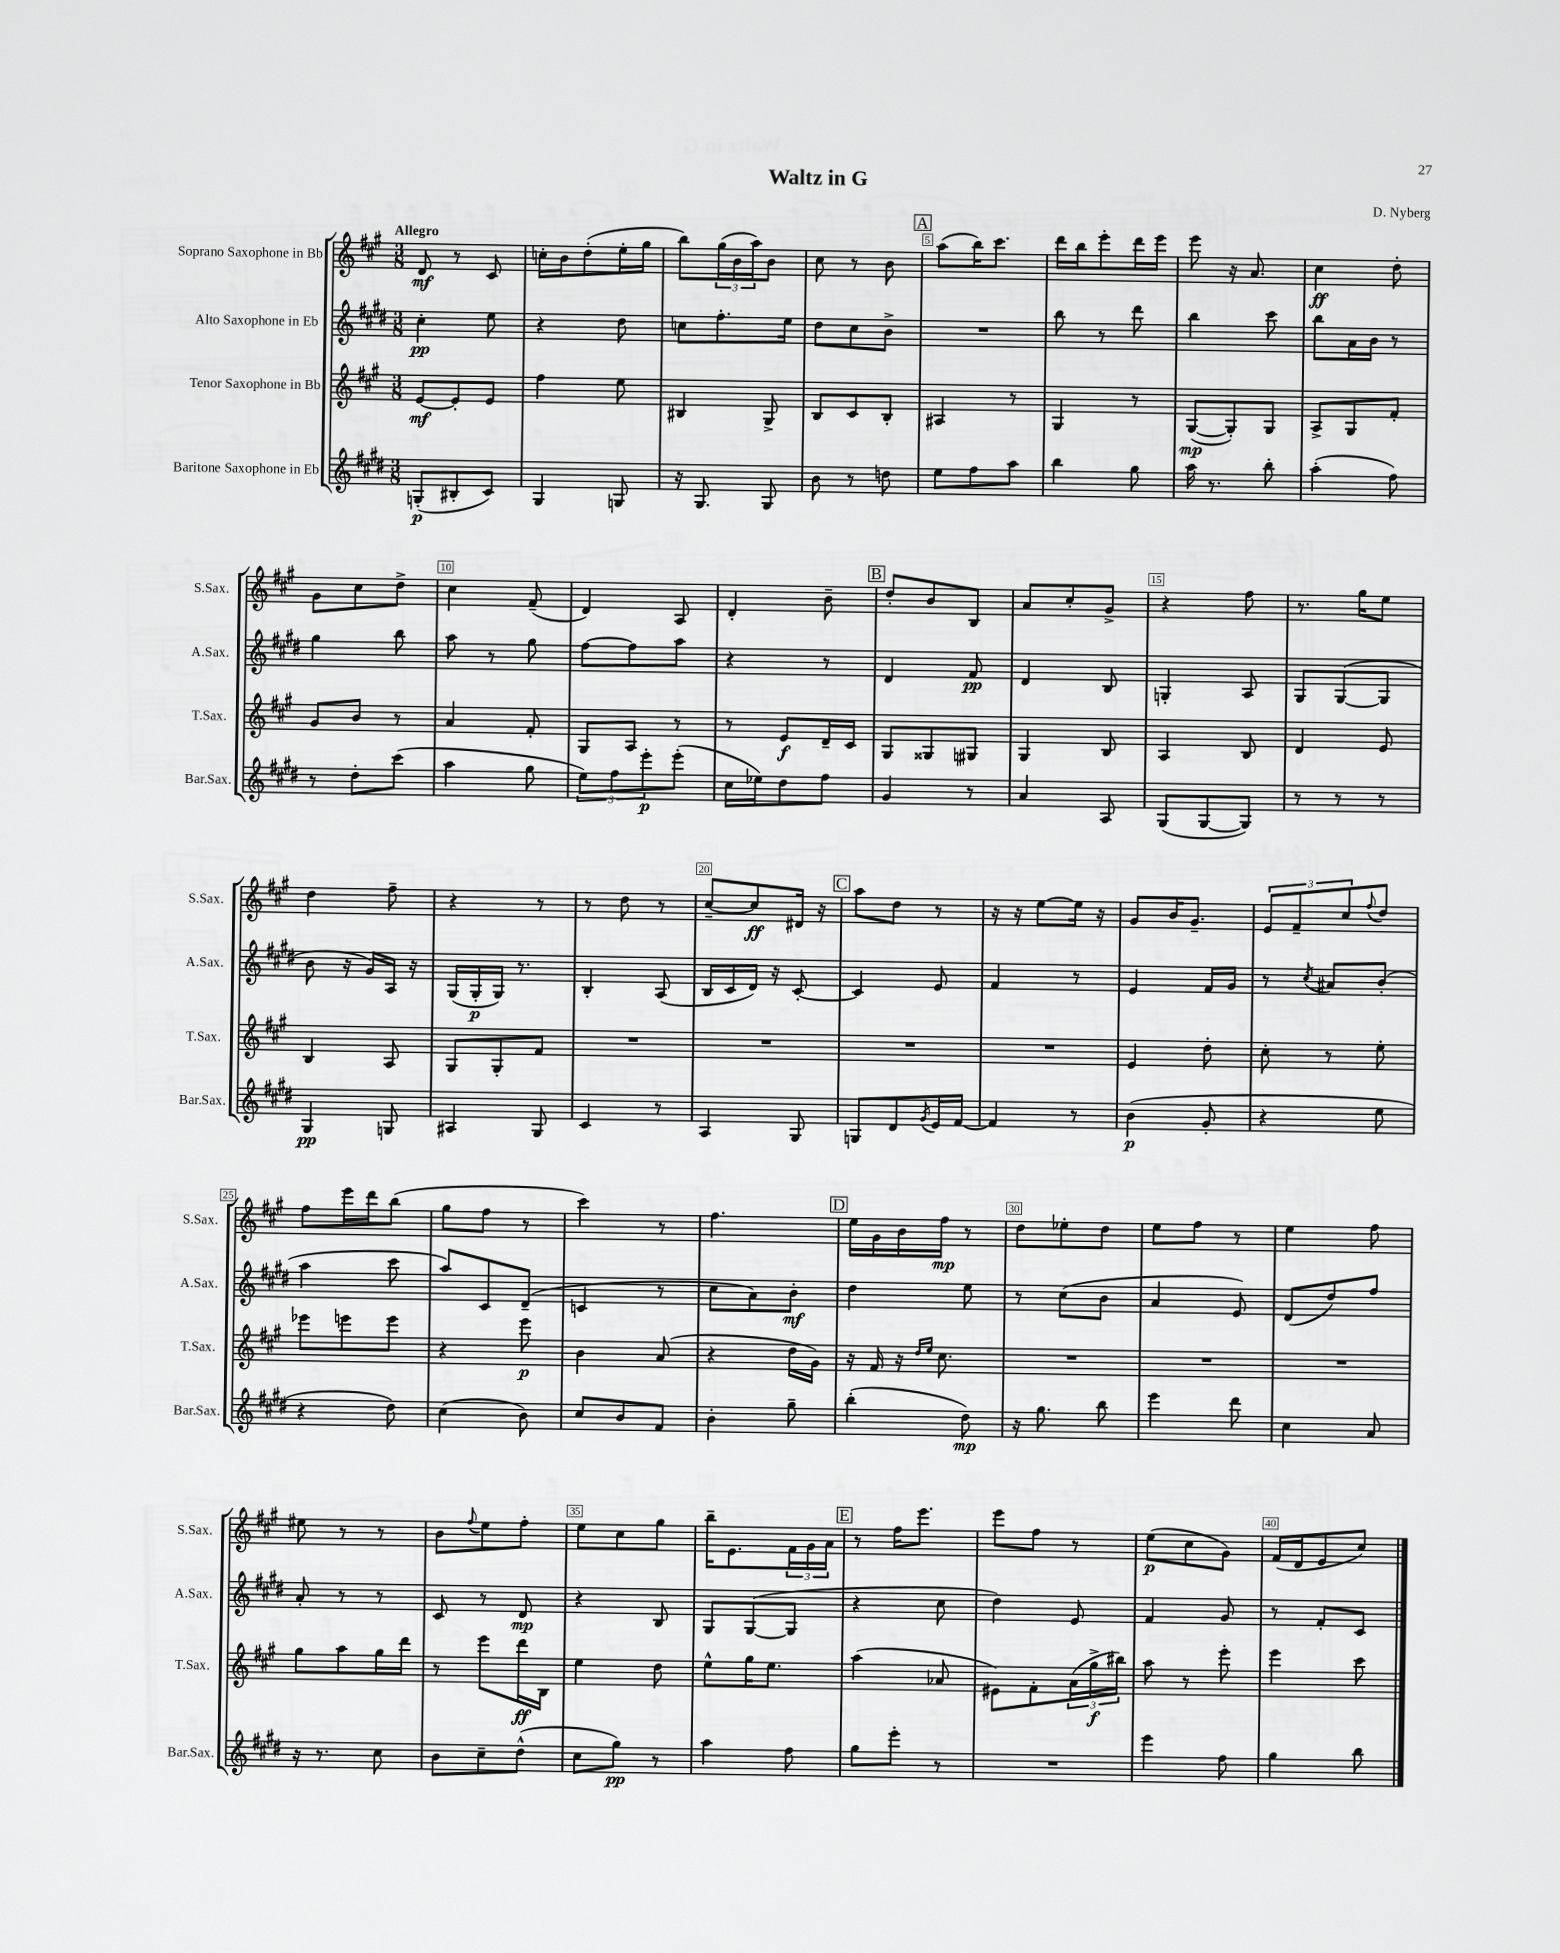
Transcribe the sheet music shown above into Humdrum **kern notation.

**kern	**kern	**kern	**kern
*staff4	*staff3	*staff2	*staff1
*clefG2	*clefG2	*clefG2	*clefG2
*k[f#c#g#d#]	*k[f#c#g#]	*k[f#c#g#d#]	*k[f#c#g#]
*M3/8	*M3/8	*M3/8	*M3/8
(8G'	[8e	4cc#'	8d
8B#'	8e']	.	8r
8c#)	8e	8ee	8c#
=	=	=	=
4G#	4ff#	4r	16cc'
.	.	.	16b
.	.	.	(8dd'
8G	8ee	8dd#	16ee'
.	.	.	16gg#
=	=	=	=
16r	4B#	8cc	8bb)
8.G#	.	.	.
.	.	8.ff#'	(24gg#
.	.	.	24b
.	.	.	24aa)
8G#	8G#^	.	8b
.	.	16ee	.
=	=	=	=
8b	8B	8dd#	8cc#
8r	8c#	8cc#	8r
8dd	8B'	8b^	8b
=	=	=	=
8ee	4A#	4.r	(8aa
8ff#	.	.	16bb)
.	.	.	8.ccc#
8aa	8r	.	.
=	=	=	=
4bb	4G#	8bb	16ddd
.	.	.	16bb
.	.	8r	8eee'
8gg#	8r	8ddd#	16ddd
.	.	.	16eee
=	=	=	=
16aa	([8G#	4bb	8eee
8.r	.	.	.
.	8G#'])	.	16r
.	.	.	8.a
8bb'	8G#	8ccc#	.
=	=	=	=
(4aa'	8A^	8bb	4cc#
.	8G#	16a	.
.	.	16b	.
8ff#)	8f#'	8r	8dd'
=	=	=	=
8r	8g#	4gg#	8g#
8dd#'	8b	.	8cc#
(8ccc#	8r	8bb	8dd^
=	=	=	=
4aa	4a	8aa	4cc#
.	.	8r	.
8gg#	8f#'	8gg#	(8f#~
=	=	=	=
12ee)	8G#	[8ff#	4d)
12ff#	.	.	.
.	8A	8ff#]	.
12eee'	.	.	.
(8eee'	8r	8aa	8A
=	=	=	=
16cc#	8r	4r	4d'
16ee-)	.	.	.
8dd#	8e	.	.
8ff#	16d~	8r	8b~
.	16c#	.	.
=	=	=	=
4g#	8G#	4d#	8dd'
.	8G##	.	8b
8r	8G#	8f#	8B
=	=	=	=
4a	4G#	4d#	8a
.	.	.	8cc#'
8A	8B	8B	8g#^
=	=	=	=
(8G#	4A	4G'	4r
[8G#	.	.	.
8G#])	8B	8A	8ff#
=	=	=	=
8r	4d	8G#	8.r
8r	.	([8G#	.
.	.	.	16gg#
8r	8e	8G#]	8ee
=	=	=	=
4G#	4B	8b	4dd
.	.	16r	.
.	.	16g#)	.
8G	8A	16A	8ff#~
.	.	16r	.
=	=	=	=
4A#	8G#	(16G#	4r
.	.	16G#'	.
.	8G#'	16G#)	.
.	.	8.r	.
8G#	8f#	.	8r
=	=	=	=
4c#	4.r	4B'	8r
.	.	.	8dd
8r	.	(8A	8r
=	=	=	=
4A	4.r	16B	[8cc#~
.	.	16c#	.
.	.	16d#)	8cc#]
.	.	16r	.
8G#	.	[8c#'	16d#
.	.	.	16r
=	=	=	=
8G	4.r	4c#]	8aa
8d#	.	.	8dd
8qg#	.	.	.
16e	.	8e	8r
[16f#	.	.	.
=	=	=	=
4f#]	4.r	4f#	16r
.	.	.	16r
.	.	.	[8ee
8r	.	8r	16ee]
.	.	.	16r
=	=	=	=
(4b	4e	4e	8g#
.	.	.	16b
.	.	.	8.g#~
8g#'	8dd'	16f#	.
.	.	16g#	.
=	=	=	=
4r	8cc#'	8r	12e
.	.	.	12f#~
.	.	8qcc#	.
.	8r	8a#	.
.	.	.	12cc#
.	.	.	8qqff#
8ee	8ee'	(8b'	8dd
=	=	=	=
4r	8eee-	4aa	8ff#
.	8eee	.	16eee
.	.	.	16ddd
8dd#)	8eee	8ccc#	(8bb
=	=	=	=
(4cc#	4r	8aa)	8gg#
.	.	8c#	8ff#
8b)	8eee	(8d#~	8r
=	=	=	=
8cc#	4b	4c	4ccc#)
8b	.	.	.
8f#	(8a	8r	8r
=	=	=	=
4b'	4r	8cc#	4.ff#
.	.	8a)	.
8gg#~	16dd	8b'	.
.	16g#)	.	.
=	=	=	=
(4bb'	16r	4dd#	16ee
.	16f#	.	16g#
.	16r	.	16b
.	16qqdd	.	.
.	16qqee	.	.
.	8.cc#	.	16ff#
8dd#)	.	8ee	8r
=	=	=	=
16r	4.r	8r	8dd
8.gg#	.	.	.
.	.	(8cc#	8ee-'
8bb	.	8b	8dd
=	=	=	=
4eee	4.r	4a	8ee
.	.	.	8ff#
8ddd#	.	8e)	8r
=	=	=	=
4cc#	4.r	(8d#	4ee
.	.	8dd#)	.
8a	.	8ff#	8ff#
=	=	=	=
16r	8gg#	8a'	8ee#
8.r	.	.	.
.	8aa	8r	8r
8cc#	16gg#	8r	8r
.	16ddd	.	.
=	=	=	=
8b	8r	8c#	8b
.	.	.	8qqff#
8cc#~	8eee	8r	8ee
(8dd#^^	16ddd	8d#	8ff#'
.	16B	.	.
=	=	=	=
8cc#	4ee	4r	8ee
8gg#)	.	.	8cc#
8r	8dd	8B	8gg#
=	=	=	=
4aa	8ee^^	8G#	16bb~
.	.	.	8.e
.	16gg#	([8G#	.
.	8.ee	.	.
8ff#	.	8G#]	24f#
.	.	.	24g#
.	.	.	24a
=	=	=	=
8gg#	(4aa	4r	8r
8eee'	.	.	16ff#
.	.	.	8.eee
8r	8a-	8cc#	.
=	=	=	=
4.r	8e#)	4dd#)	8eee
.	8f#'	.	8ff#
.	(24a	8e	8r
.	24gg#^	.	.
.	24bb#)	.	.
=	=	=	=
4eee	8aa	4f#	(8ee
.	8r	.	8cc#
8ff#	8eee'	8g#	8g#)
=	=	=	=
4gg#	4eee	8r	(16f#
.	.	.	16d
.	.	8f#'	8e
8bb	8ccc#	8c#	8cc#)
==	==	==	==
*-	*-	*-	*-
